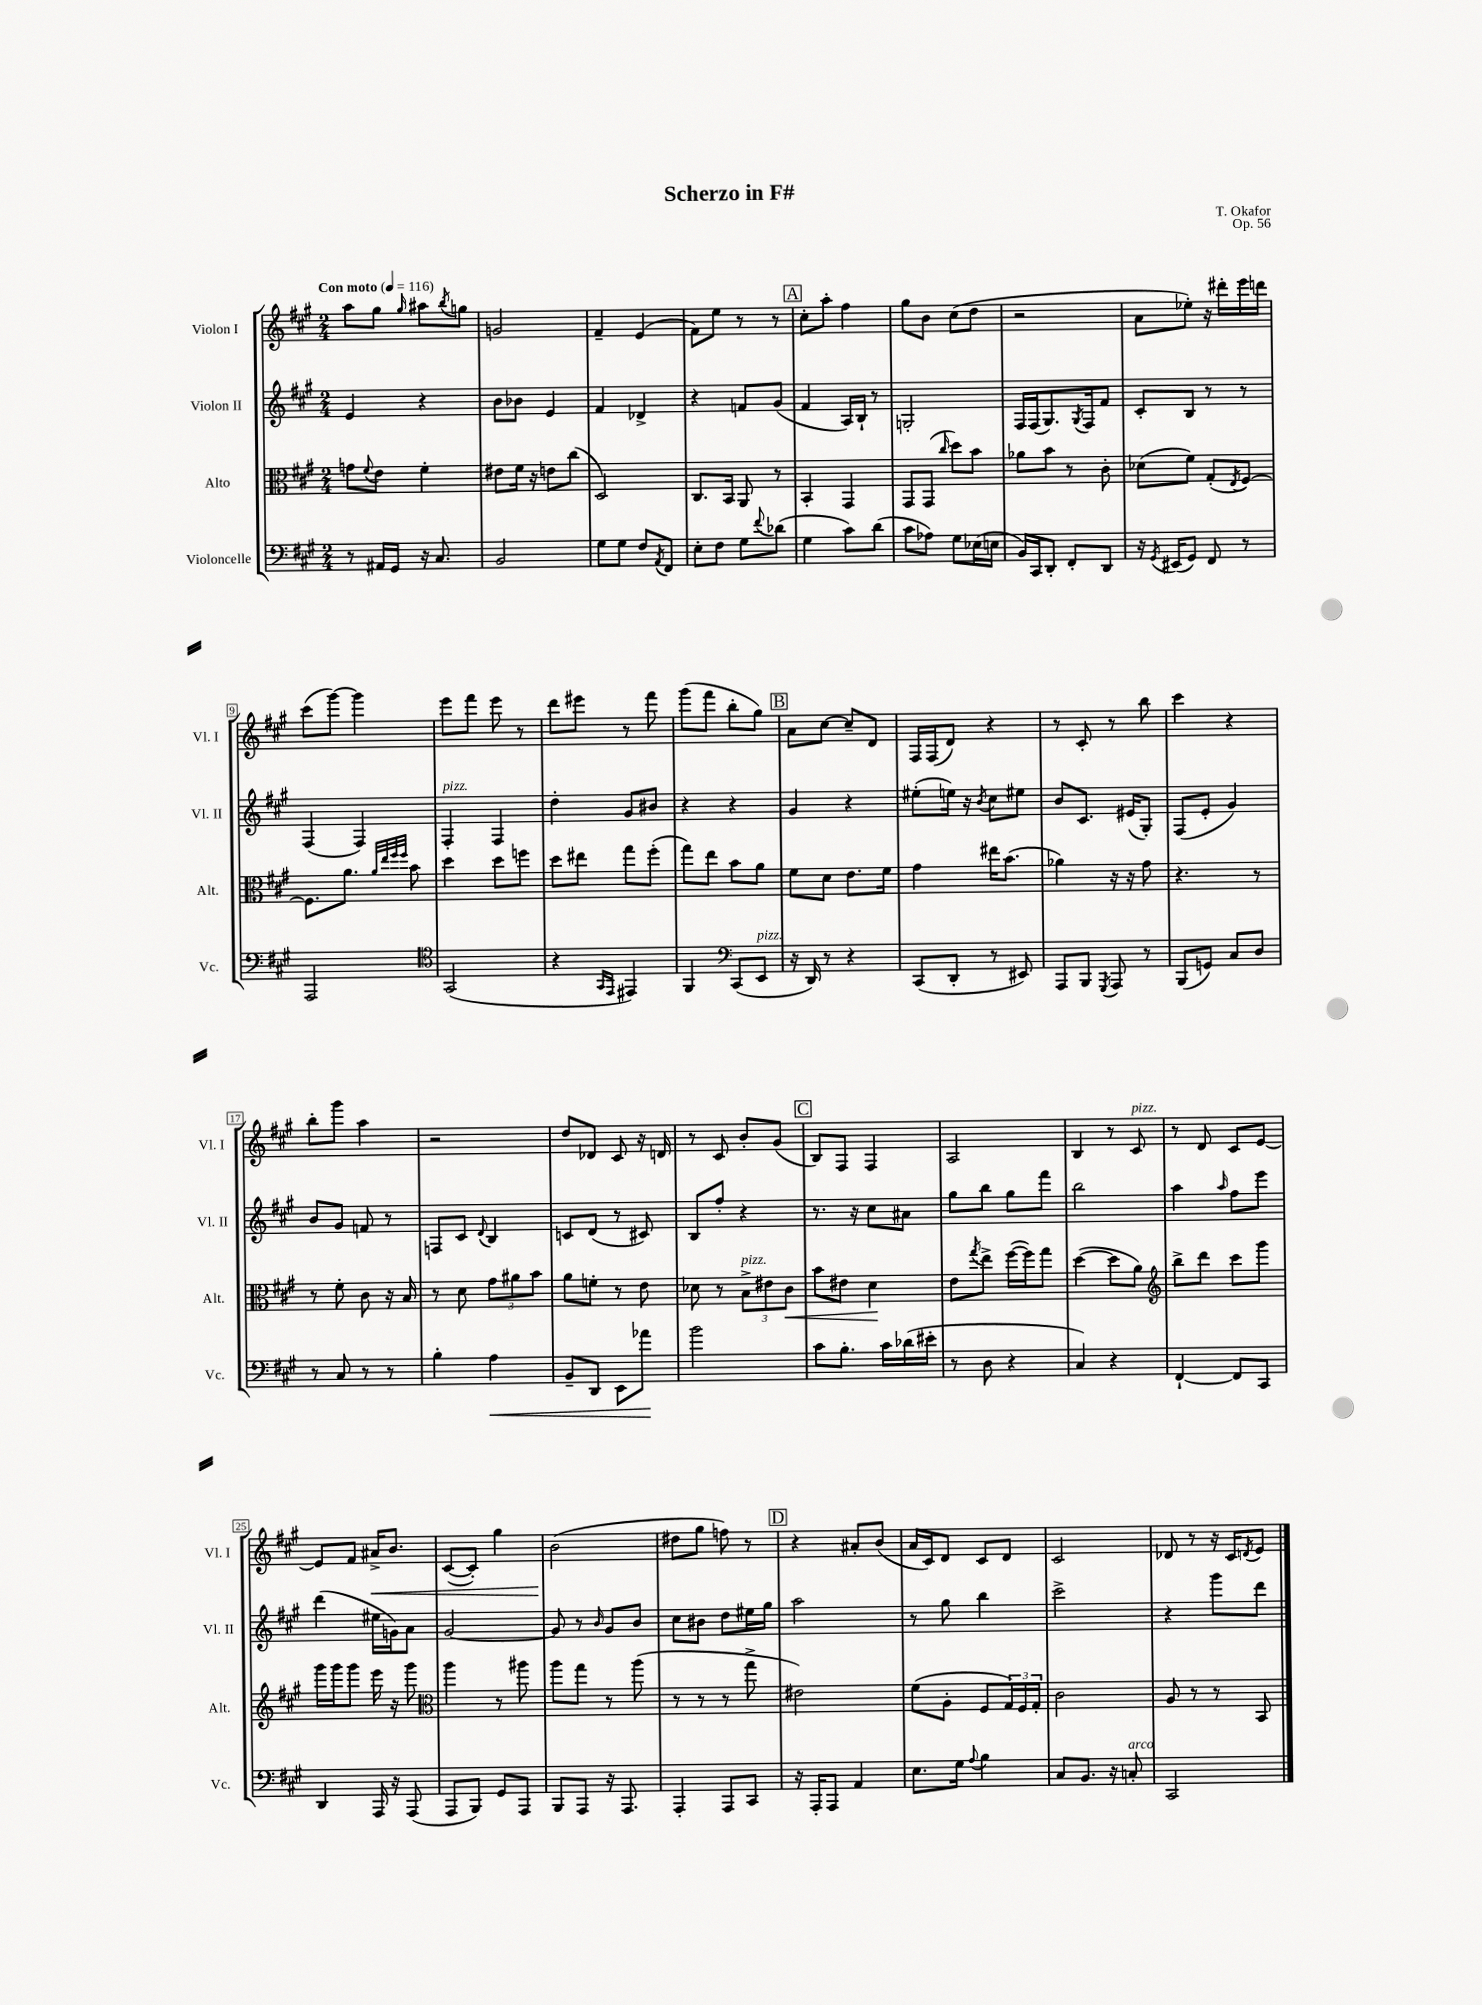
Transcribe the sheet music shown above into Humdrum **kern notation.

**kern	**kern	**kern	**kern
*staff4	*staff3	*staff2	*staff1
*clefF4	*clefC3	*clefG2	*clefG2
*k[f#c#g#]	*k[f#c#g#]	*k[f#c#g#]	*k[f#c#g#]
*M2/4	*M2/4	*M2/4	*M2/4
*MM116	*MM116	*MM116	*MM116
8r	8g	4e	8aa
.	8qqf#	.	.
16AA#	8e	.	8gg#
16GG#	.	.	.
.	.	.	16qqgg#
16r	4f#'	4r	8aa#
8.C#	.	.	.
.	.	.	8qbb
.	.	.	8gg
=	=	=	=
2BB	8e#	8b	2g
.	16f#	8b-	.
.	16r	.	.
.	8e	4e	.
.	(8cc#	.	.
=	=	=	=
8G#	2D)	4f#	4f#~
8G#	.	.	.
8F#	.	4d-^	(4e
8qAA	.	.	.
8FF#	.	.	.
=	=	=	=
8E'	8.C#	4r	8f#)
8F#	.	.	8ee
.	16BB	.	.
8G#	8AA	8f	8r
8qqf#	.	.	.
(8d-	8r	(8g#	8r
=	=	=	=
4G#	4BB'	4f#	8cc#'
.	.	.	8aa'
8c#)	4GG#	16A)	4ff#
.	.	16B`	.
(8d	.	8r	.
=	=	=	=
8c#	8GG#	2G'	8gg#
8A-)	(8GG#	.	8b
.	16qqcc#	.	.
8G#	8dd)	.	(8cc#
(16E-	8b	.	8dd
16E	.	.	.
=	=	=	=
16BB)	8a-	16F#	2r
16CC#	.	(16F#	.
8DD'	8b	8.G#)	.
8FF#'	8r	.	.
.	.	8qG#	.
.	.	16F#	.
8DD	8c#'	8f#	.
=	=	=	=
16r	(8d-	8c#'	8a
8qGG#	.	.	.
(16EE#	.	.	.
8GG#)	8f#)	8B	8ee-')
8FF#	(8G#'	8r	16r
.	.	.	16ddd#'
.	8qE	.	.
8r	[8F#)	8r	16eee
.	.	.	16ddd
=	=	=	=
2AAA	8.F#]	(4F#	(8ccc#
.	.	.	[8ggg#)
.	8.a	.	.
.	.	4F#)	4ggg#]
.	32qqa	.	.
.	32qqee	.	.
.	32qqff#	.	.
.	32qqff#	.	.
.	8b	.	.
=	=	=	=
*clefC4	*	*	*
(2GG#	4dd	4F#'	8eee
.	.	.	8fff#
.	8dd	4F#	8eee
.	8ff	.	8r
=	=	=	=
4r	8dd	4dd'	8ddd
.	8ee#	.	8eee#
16qqGG#	.	.	.
16qqEE	.	.	.
4EE#)	8gg#	8g#	8r
.	(8ff#'	8b#	8fff#
=	=	=	=
4FF#	8gg#)	4r	(8ggg#
.	8ee	.	8fff#
*clefF4	*	*	*
(8CC#	8b	4r	8bb'
8EE	8a	.	8gg#)
=	=	=	=
16r	8f#	4g#	8a
16DD)	.	.	.
8r	8d	.	[8cc#
4r	8.e	4r	8cc#~]
.	.	.	8d
.	16f#	.	.
=	=	=	=
(8CC#	4g#	(8ee#'	16F#
.	.	.	(16F#
8DD'	.	16ee)	8d)
.	.	16r	.
.	.	8qb	.
8r	16ee#	8cc#	4r
.	(8.b	.	.
8EE#)	.	8ee#	.
=	=	=	=
8AAA	4a-)	8b	8r
8BBB	.	8.c#	8c#'
8qGGG#	.	.	.
8AAA	16r	.	8r
.	16r	(16e#	.
8r	8g#	8G#')	8bb
=	=	=	=
(8BBB	4.r	(8F#	4ccc#
8GG)	.	8e'	.
8C#	.	4g#)	4r
8D	8r	.	.
=	=	=	=
8r	8r	8b	8bb'
8C#	8f#'	8g#	8ggg#
8r	8c#	8f	4aa
8r	16r	8r	.
.	16B	.	.
=	=	=	=
4B'	8r	8F	2r
.	8d	8c#	.
.	.	8qqd	.
4A	12g#	4B	.
.	12a#	.	.
.	12b	.	.
=	=	=	=
8BB~	8a	8c	8dd
8DD	8f'	(8d	8d-
8EE	8r	8r	8c#
8a-	8e	8c#)	16r
.	.	.	16d
=	=	=	=
2b	8d-	8B	8r
.	8r	8ff#'	8c#
.	12B^	4r	8b'
.	12e#	.	.
.	.	.	(8g#
.	12c#	.	.
=	=	=	=
8c#	8b	8.r	8B)
8.B'	8e#	.	8F#
.	.	16r	.
.	4d	8cc#	4F#
16c#	.	.	.
(16d-	.	8a#	.
16e#'	.	.	.
=	=	=	=
8r	8e	8gg#	2A
.	8qgg#	.	.
8D	8ee^	8bb	.
4r	([16ff#	8gg#	.
.	16ff#])	.	.
.	8gg#	8fff#	.
=	=	=	=
4C#)	([4dd	2bb	4B
4r	8dd]	.	8r
.	8a)	.	8c#
=	=	=	=
*	*clefG2	*	*
[4FF#`	8bb^	4aa	8r
.	8ddd	.	8d
.	.	16qqaa	.
8FF#]	8ccc#	8ff#	8c#
8CC#	8ggg#	8eee	[8e
=	=	=	=
4DD	16ggg#	(4ddd	8e]
.	16ggg#	.	.
.	8ggg#	.	8f#
16AAA	16eee	16ee#	16a#^
16r	16r	16g)	8.b
(8AAA	8ggg#	8a	.
=	=	=	=
*	*clefC3	*	*
8AAA	4aa	[2g#	([8c#
8BBB)	.	.	8c#'])
8GG#	8r	.	4gg#
8AAA	8aa#	.	.
=	=	=	=
8BBB	8aa	8g#]	(2b
8AAA	8gg#	8r	.
.	.	16qqb	.
16r	8r	8g#	.
8.AAA	.	.	.
.	(8aa	8b	.
=	=	=	=
4AAA'	8r	8cc#	8dd#
.	8r	8b#	8gg#
8AAA	8r	8dd	8ff)
8CC#	8gg#^	16ee#	8r
.	.	16gg#	.
=	=	=	=
16r	2e#)	2aa	4r
16AAA'	.	.	.
8AAA	.	.	.
4AA	.	.	8a#'
.	.	.	(8b
=	=	=	=
8.E	(8f#	8r	16a
.	.	.	16c#)
.	8A'	8gg#	8d
16G#	.	.	.
8qqA	.	.	.
4B	8F#	4bb	8c#
.	24G#)	.	8d
.	24F#	.	.
.	24G#'	.	.
=	=	=	=
8C#	2c#	2ccc#^	2c#
8.BB	.	.	.
16r	.	.	.
8C'	.	.	.
=	=	=	=
2CC#	8A	4r	8d-
.	8r	.	8r
.	8r	8ggg#	16r
.	.	.	16c#
.	.	.	8qd
.	8BB	8ddd	8e
==	==	==	==
*-	*-	*-	*-
